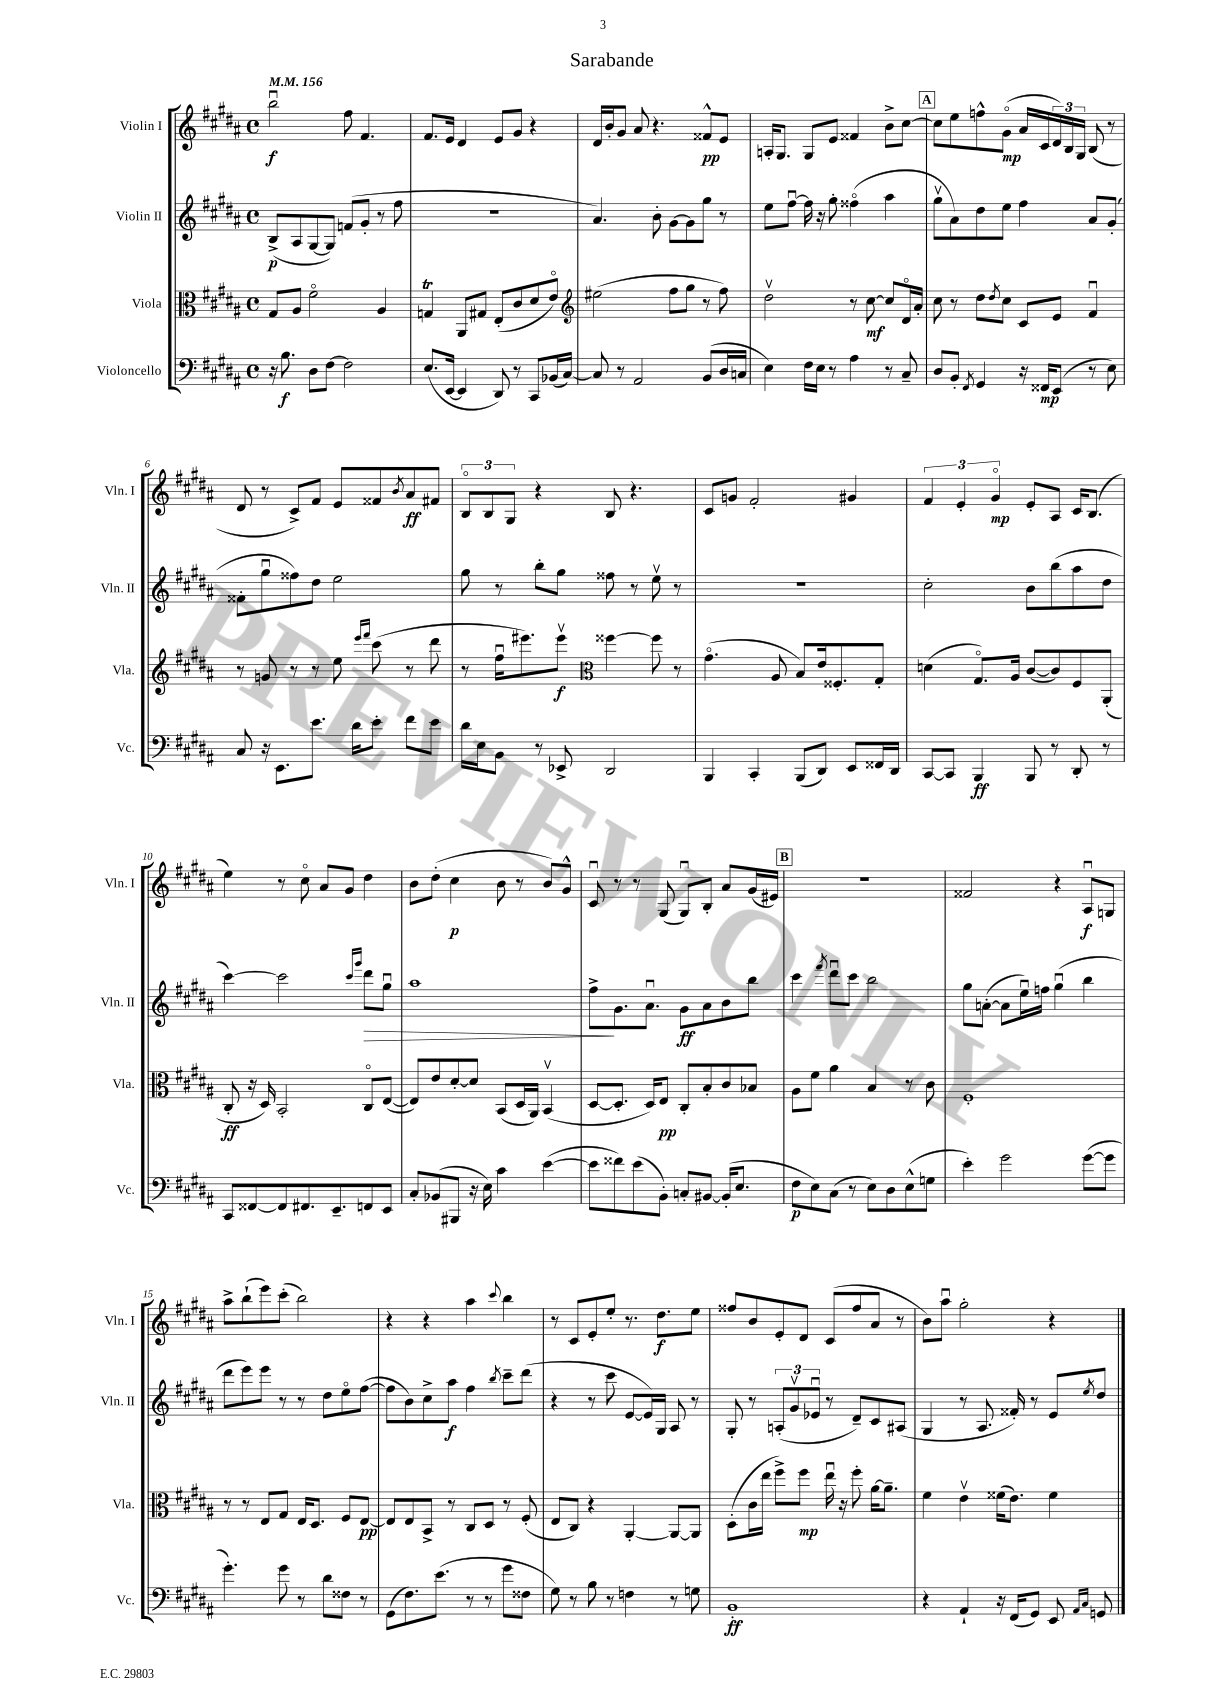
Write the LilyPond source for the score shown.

\header { title = "Sarabande" }
<<
\new StaffGroup <<
\new Staff = "s0" \with { instrumentName = "Violin I" shortInstrumentName = "Vln. I" } {
    \clef treble \key b \major \defaultTimeSignature \time 4/4 \tempo 4 = 156
    b''2\downbow\f fis''8 fis'4. |
    fis'8. e'16 dis'4 e'8 gis'8 r4 |
    dis'16 b'16-. gis'8 ais'8 r4. fisis'8-^\pp e'8 |
    a16-. gis8. gis8 e'8 fisis'4 b'8-> cis''8~ |
    \mark \markup { \box "A" } cis''8 e''8 f''8-^ gis'8\flageolet\mp( ais'16 cis'16 \tuplet 3/2 { dis'16) b16 gis16 } b8( r8 |
    dis'8 r8 cis'8->) fis'8 e'8 fisis'8 \acciaccatura { b'8 } ais'8\ff fis'8 |
    \tuplet 3/2 { b8\flageolet b8 gis8 } r4 b8 r4. |
    cis'8 g'8 fis'2-. gis'4 |
    \tuplet 3/2 { fis'4 e'4-. gis'4\flageolet\mp } e'8-. ais8 cis'16 b8.( |
    e''4) r8 cis''8\flageolet ais'8 gis'8 dis''4 |
    b'8 dis''8-.( cis''4\p b'8 r8 b'8) gis'8-^ |
    cis'8\downbow r8 r8 gis8( gis8\downbow) b8-. ais'8 gis'16( eis'16) |
    \mark \markup { \box "B" } R1 |
    fisis'2 r4 ais8\downbow\f g8 |
    ais''8-> b''8-!( e'''8) cis'''8-.( b''2) |
    r4 r4 ais''4 \appoggiatura { cis'''8 } b''4 |
    r8 cis'8 e'8-. e''8-. r8. dis''8.\f e''8 |
    fisis''8 b'8 e'8-. dis'8 cis'8( fisis''8 ais'8 r8 |
    b'8) ais''8\downbow gis''2-. r4 \bar "|." |
}
\new Staff = "s1" \with { instrumentName = "Violin II" shortInstrumentName = "Vln. II" } {
    \clef treble \key b \major \defaultTimeSignature \time 4/4
    b8->\p( ais8 gis8~ gis8) f'8( gis'8-. r8 fis''8 |
    R1 |
    ais'4.) b'8-. gis'8~ gis'8 gis''8 r8 |
    e''8 fis''8~\downbow fis''16 r16 gis''8-. fisis''4\flageolet( ais''4 |
    \mark \markup { \box "A" } gis''8\upbow ais'8) dis''8 e''8 fis''4 ais'8 gis'8-.( |
    fisis'8-. gis''8\downbow fisis''8) dis''8 e''2 |
    gis''8 r8 b''8-. gis''8 fisis''8 r8 e''8\upbow r8 |
    R1 |
    cis''2-. b'8 b''8( ais''8 dis''8 |
    cis'''4~) cis'''2 \grace { cis'''16 gis'''16 } dis'''8\> gis''8\downbow |
    ais''1 |
    fis''8->\! gis'8. ais'8.\downbow gis'8\ff ais'8 b'8 b''8 |
    \mark \markup { \box "B" } cis'''4 \acciaccatura { fis'''8 } dis'''8\downbow cis'''8 b''2 |
    gis''8 a'8~-.( a'8 e''16\downbow) f''16 gis''4\downbow( b''4 |
    dis'''8 e'''8) e'''8 r8 r8 dis''8 e''8\flageolet fis''8~( |
    fis''8 b'8) cis''8-> ais''8\f fis''4 \acciaccatura { b''8 } cis'''8-- dis'''8( |
    r4 r8 cis'''8 e'8~ e'16) gis16 ais8 r8 |
    gis8-. r8 \tuplet 3/2 { a8-.( gis'8\upbow ees'8\downbow } r8 dis'8--) cis'8 ais8( |
    gis4 r8 ais8. fisis'16-.) r8 e'8 \acciaccatura { e''8 } dis''8 \bar "|." |
}
\new Staff = "s2" \with { instrumentName = "Viola" shortInstrumentName = "Vla." } {
    \clef alto \key b \major \defaultTimeSignature \time 4/4
    gis8 ais8 fis'2\flageolet ais4 |
    g4\trill ais,8 gis8 e8-.( cis'8 dis'8 e'8\flageolet) |
    \clef treble eis''2( fis''8 gis''8 r8 fis''8) |
    dis''2\upbow r8 cis''8~\mf cis''8 dis'16\flageolet ais'16-. |
    \mark \markup { \box "A" } cis''8 r8 dis''8 \acciaccatura { dis''8 } cis''8 cis'8 e'8 fis'4\downbow |
    r8 g'8 r8 r8 e''8 \grace { e'''16 fis'''16 } cis'''8( r8 dis'''8 |
    r8 fis''16\downbow eis'''8.) eis'''8\upbow\f \clef alto fisis''4~ fisis''8 r8 |
    gis'4.\flageolet( ais8 b8) e'16 fisis8.-. gis8-. |
    d'4( gis8.\flageolet) ais16 cis'8~( cis'8) fis8 ais,8-.( |
    cis8-.\ff r16 dis16) b,2-. cis8\flageolet e8~( |
    e8) e'8 dis'8~-. dis'8 b,8( dis16 ais,16) b,4\upbow( |
    dis8~ dis8.-. dis16) e8\pp cis8-. b8-. cis'8 bes8 |
    \mark \markup { \box "B" } ais8 fis'8 ais'4 b4 r8 cis'8 |
    fis1-. |
    r8 r8 e8 gis8 e16 dis8. fis8 e8~\pp |
    e8 e8 b,8-> r8 cis8 dis8 r8 fis8-.( |
    e8 cis8) r4 ais,4~-. ais,8~ ais,8 |
    dis8-.( cis'16 e''16 fis''8->) fis''8\mp e''16\downbow r16 fis''8-. ais'16~ ais'8.-- |
    fis'4 e'4\upbow fisis'16( e'8.) fisis'4 \bar "|." |
}
\new Staff = "s3" \with { instrumentName = "Violoncello" shortInstrumentName = "Vc." } {
    \clef bass \key b \major \defaultTimeSignature \time 4/4
    r16 b8.\f dis8 fis8~ fis2 |
    e8.( e,16~ e,4 dis,8) r8 cis,8 bes,16( cis16~) |
    cis8 r8 ais,2 b,8( dis16 c16 |
    e4) fis16 e16 r8 ais4 r8 cis8-- |
    \mark \markup { \box "A" } dis8 b,8-. \acciaccatura { fis,8 } gis,4 r16 fisis,16\mp e,8( r8 e8) |
    cis8 r16 e,8. e'8. dis'16 e'8-. fis'8 e'8 |
    dis'16 e16 b,8 r8 ees,8-> dis,2 |
    b,,4 cis,4-. b,,8( dis,8) e,8 fisis,16 dis,16 |
    cis,8~ cis,8 b,,4\ff b,,8 r8 dis,8-. r8 |
    cis,8 fisis,8~ fisis,8 fis,8. e,8.-- f,8 e,8 |
    cis8-. bes,8( bis,,8 r16 e16) cis'4 e'4~( |
    e'8 fisis'8) e'8( b,8-.) c8-. bis,8~ bis,16-.( e8. |
    \mark \markup { \box "B" } fis8\p e8) cis8( r8 e8) dis8 e8-^( g8 |
    e'4-.) gis'2 gis'8~( gis'8 |
    gis'4.-.) gis'8 r8 dis'8 fisis8 r8 |
    gis,8( fis8.) e'8.( r8 r8 gis'8 fisis8 |
    gis8) r8 b8 r8 f4 r8 g8 |
    b,1-.\ff |
    r4 ais,4-! r16 fis,16( gis,8) e,8 \grace { ais,16 cis16 } g,8 \bar "|." |
}
>>
>>
